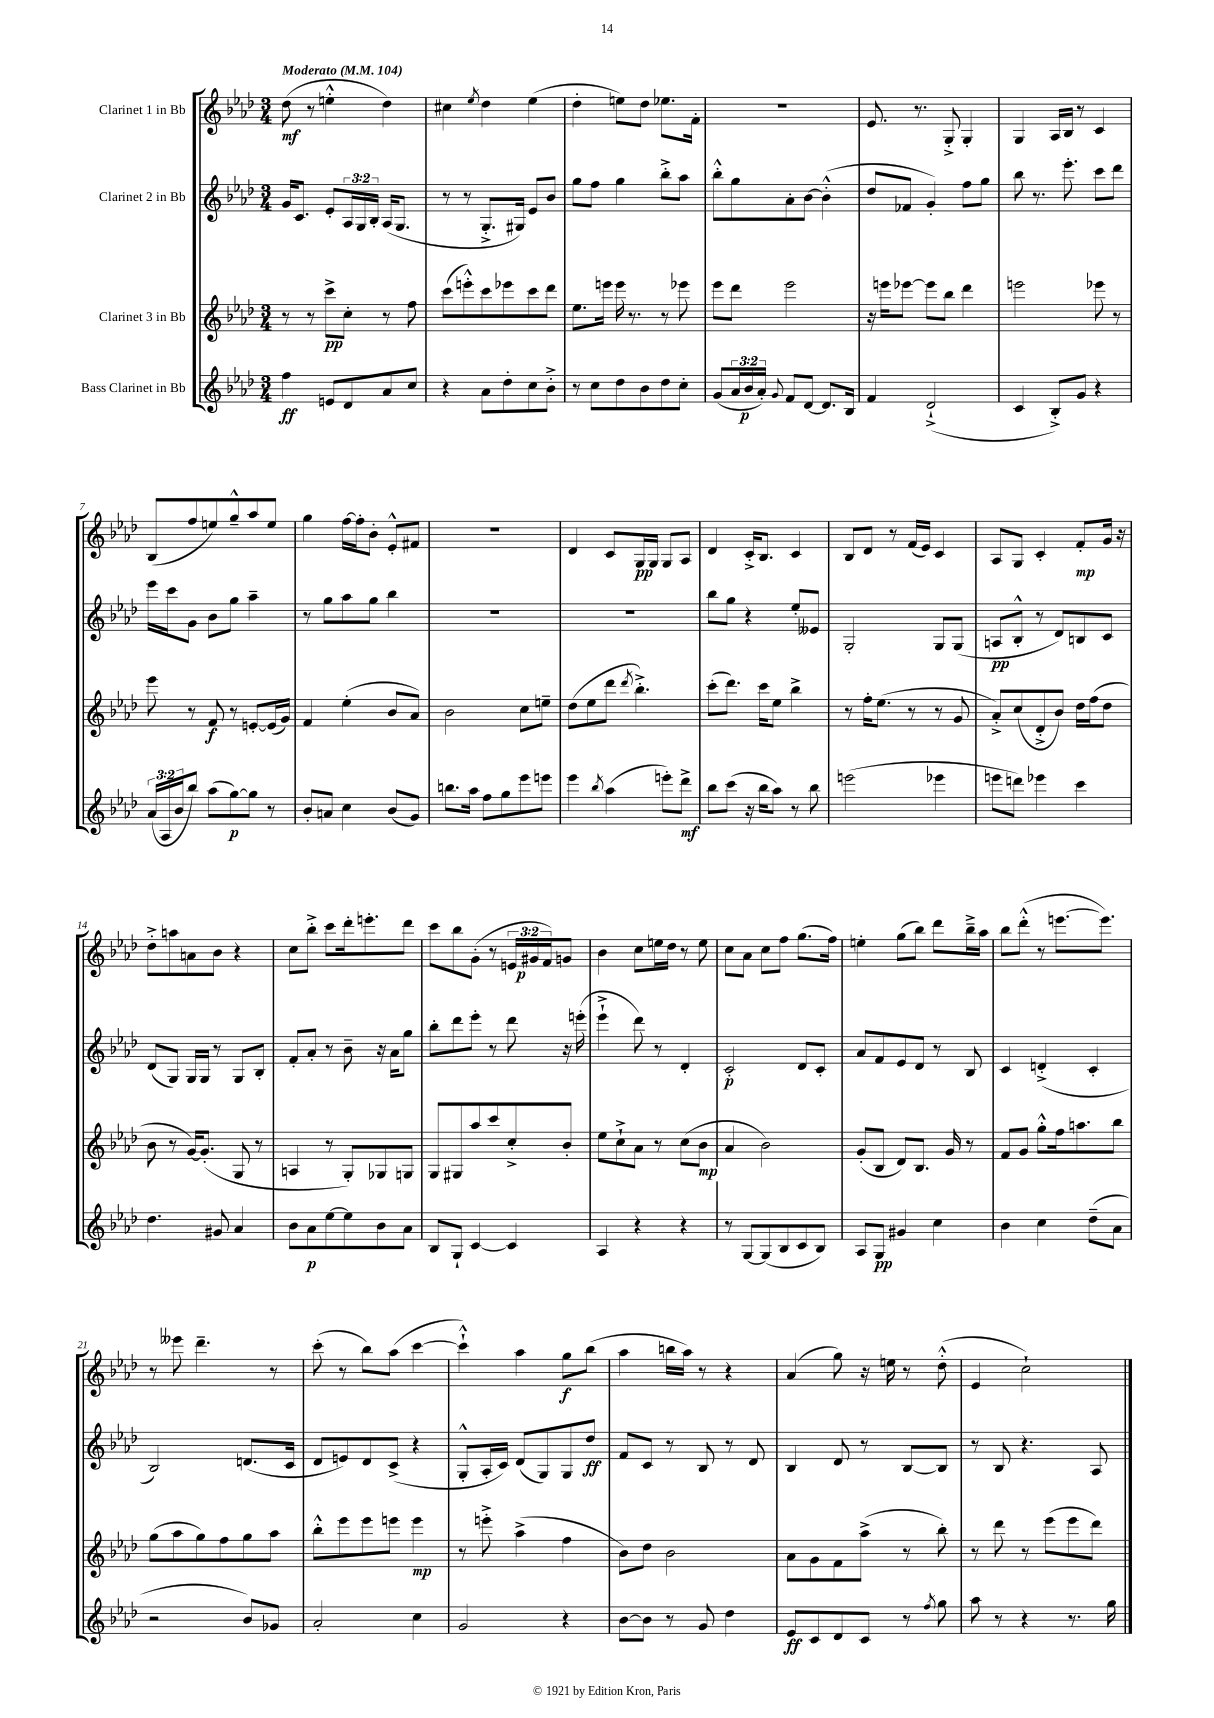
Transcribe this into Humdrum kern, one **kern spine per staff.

**kern	**kern	**kern	**kern
*staff4	*staff3	*staff2	*staff1
*clefG2	*clefG2	*clefG2	*clefG2
*k[b-e-a-d-]	*k[b-e-a-d-]	*k[b-e-a-d-]	*k[b-e-a-d-]
*M3/4	*M3/4	*M3/4	*M3/4
*MM104	*MM104	*MM104	*MM104
4ff\	8r	16g/LK	(8dd-\
.	.	8.c/J	.
.	8r	.	8r
8e/L	8ccc^\L	8e-'/L	4ee'^^\
8d-/	8cc'\J	24A-/L	.
.	.	24G/	.
.	.	24B-'/JJ	.
8a-/	8r	(16A-/LK	4dd-\)
.	.	8.G/J	.
8cc/J	8ff\	.	.
=	=	=	=
4r	(8ccc\L	8r	4cc#\
.	8eee'^^\)	8r	.
.	.	.	8qee-/
8a-\L	8ccc\	8.G'^/L	4dd-\
8dd-'\	8eee-\	.	.
.	.	16G#/Jk)	.
8cc\	8ccc\	8e-/L	(4ee-\
8b-'^\J	8ddd-\J	8b-/J	.
=	=	=	=
8r	8.ee-\L	8gg\L	4dd-'\
8cc\L	.	8ff\J	.
.	16eee\Jk	.	.
8dd-\	16eee\	4gg\	8ee\L)
.	8.r	.	.
8b-\	.	.	8dd-\J
8dd-\	8r	8bb-'^\L	8.ee-\L
8cc'\J	8eee-\	8aa-\J	.
.	.	.	16f'\Jk
=	=	=	=
(8g/L	8eee-\L	8bb-'^^\L	2.r
24a-/L	8ddd-\J	8gg\	.
24b-/	.	.	.
24a-'/JJ)	.	.	.
8qqg/	.	.	.
8f/L	2eee-\	8a-'\	.
[8d-/J	.	[8b-\J	.
8.d-/]L	.	(4b-'^^\]	.
16B-/Jk	.	.	.
=	=	=	=
4f/	16r	8dd-/L	8.e-/
.	16eee\LK	.	.
.	[8eee-\J	8f-/J	.
.	.	.	8.r
(2d-`^/	8eee-\]L	4g'/)	.
.	8bb-\J	.	8G'^/
.	4ddd-\	8ff\L	4G'/
.	.	8gg\J	.
=	=	=	=
4c/	2eee\	8bb-\	4G/
.	.	8.r	.
8B-'^/L)	.	.	16A-/LL
.	.	8.eee-'\	16B-/JJ
8g/J	.	.	8r
4r	8eee-\	8ccc\L	4c/
.	8r	8ddd-\J	.
=	=	=	=
(24a-/LL	8eee-\	16eee-\LL	(8B-/L
24A-/	.	.	.
.	.	16ccc\J	.
24b-/J	.	.	.
8bb-/J)	8r	8g\J	8ff/
(8aa-\L	8f/	8b-\L	8ee/)
[8gg\)	8r	8gg\J	8gg~^^/
8gg\]J	[8e'/L	4aa-~\	8aa-/
8r	(16e/]L	.	8ee/J
.	16g/JJ)	.	.
=	=	=	=
8b-'/L	4f/	8r	4gg\
8a/J	.	8gg\L	.
4cc\	(4ee-'\	8aa-\	[16ff\LL
.	.	.	16ff'\]J
.	.	8gg\J	8b-'\J
(8b-/L	8b-/L	4bb-\	8e-'^^/L
8g/J)	8a-/J)	.	8f#/J
=	=	=	=
8.bb\L	2b-\	2.r	2.r
16aa-\Jk	.	.	.
8ff\L	.	.	.
8gg\	.	.	.
8eee-\	8cc\L	.	.
8eee\J	8ee~\J	.	.
=	=	=	=
4eee-\	(8dd-\L	2.r	4d-/
.	8ee-\	.	.
8qbb-/	.	.	.
(4aa-\	8ddd-\J	.	8c/L
.	8qddd-/	.	.
.	4.bb-'^\)	.	16G/L
.	.	.	16G/JJ
8eee'\L)	.	.	8G/L
8ddd-^\J	.	.	8A-/J
=	=	=	=
8bb-\L	(8ccc'\L	8bb-\L	4d-/
(8ccc\J	8.ddd-\J)	8gg\J	.
16r	.	4r	16c'^/LK
16bb-\LK	16ccc\LK	.	8.B-/J
8aa-\J)	8ee-\J	.	.
8r	4bb-^\	8ee-'/L	4c/
8bb-\	.	8e--/J	.
=	=	=	=
(2eee\	8r	2G'/	8B-/L
.	16ff'\LK	.	8d-/J
.	(8.ee-\J	.	.
.	.	.	8r
.	8r	.	(16f/LL
.	.	.	16e-/JJ)
4eee-\	8r	8G/L	4c/
.	8g/	(8G/J	.
=	=	=	=
8eee\L	8a-'^/L)	8A/L	8A-/L
8ddd\J)	(8cc/	8B-'^^/J	8G/J
4eee-\	8d-'^/	8r	4c'/
.	8b-/J)	8d-/L)	.
4ccc\	16dd-\LL	8B/	8f'/L
.	(16ff\J	.	.
.	8dd-\J	8c/J	16g/Jk
.	.	.	16r
=	=	=	=
4.dd-\	8b-\	(8d-/L	8dd-'^\L
.	8r	8G/J)	8aa\
.	[16g/LK)	16G/LL	8a\
.	(8.g'/]J	16G/JJ	.
8g#/	.	8r	8b-\J
4a-/	8G/	8G/L	4r
.	8r	8B-'/J	.
=	=	=	=
8b-\L	4A/	8f'/L	8cc\L
8a-\	.	8a-'/J	8bb-'^\J
[8ee-\	8r	8r	8ccc\L
8ee-\]	8G'/L)	8b-~\	16ddd-'\k
.	.	.	8.eee'\
8b-\	8G-/	16r	.
.	.	16a-\LK	.
8a-\J	8G/J	8gg\J	8ddd-\J
=	=	=	=
8B-/L	8G/L	8bb-'\L	8ccc\L
8G`/J	8G#/	8ddd-\	8bb-\
[4c/	8aa-/	8eee-'\J	(8g'\J
.	8ccc/	8r	8r
4c/]	8cc'^/	8ddd-\	24e/LL
.	.	.	24g#/
.	.	.	24f/J)
.	8b-'/J	16r	8g/J
.	.	(16eee'\	.
=	=	=	=
4A-/	8ee-\L	4eee-`^\	4b-\
.	8cc`^\	.	.
4r	8a-\J	8ddd-\)	8cc\L
.	8r	8r	16ee\L
.	.	.	16dd-\JJ
4r	(8cc\L	4d-'/	8r
.	8b-\J	.	8ee\
=	=	=	=
8r	4a-/	2c'/	8cc\L
[8G/L	.	.	8a-\J
(8G/]	2b-\)	.	8cc\L
8B-/	.	.	8ff\J
8c/	.	8d-/L	(8.gg\L
8B-/J)	.	8c'/J	.
.	.	.	16ff\Jk)
=	=	=	=
8A-/L	(8g'/L	8a-/L	4ee'\
8G/J	8B-/J	8f/	.
4g#/	8d-/L)	8e-/	(8gg\L
.	8.B-/J	8d-/J	8bb-\J)
4cc\	.	8r	8ddd-\L
.	16g/	.	.
.	8r	8B-/	16bb-~^\L
.	.	.	16aa-\JJ
=	=	=	=
4b-\	8f/L	4c/	8bb-\L
.	8g/J	.	(8ddd-'^^\J
4cc\	8gg'^^\L	(4d'^/	8r
.	16ff\k	.	[8.eee\L
.	8.aa\	.	.
(8dd-~\L	.	4c'/	.
.	.	.	8.eee\]J)
8a-\J	8bb-\J	.	.
=	=	=	=
2r	(8gg\L	2B-/)	8r
.	8aa-\	.	8eee--\
.	8gg\)	.	4.ddd-~\
.	8ff\	.	.
8b-/L)	8gg\	(8.d/L	.
8g-/J	8aa-\J	.	8r
.	.	16c/Jk	.
=	=	=	=
2a-'/	8bb-'^^\L	8d-/L	(8ccc'\
.	8eee-\	8e/)	8r
.	8eee-\	8d-/	8bb-\L)
.	8eee\J	(8c^/J	(8aa-\J
4cc\	4eee\	4r	[4ccc\
=	=	=	=
2g/	8r	8G'^^/L	4ccc`^^\])
.	8eee'^\	16A-'/L	.
.	.	16c/JJ)	.
.	(4aa-^\	(8d-/L	4aa-\
.	.	8G/)	.
4r	4ff\	8G/	8gg\L
.	.	8dd-/J	(8bb-\J
=	=	=	=
[8b-\L	8b-\L)	8f/L	4aa-\
8b-\]J	8dd-\J	8c/J	.
8r	2b-\	8r	16bb\LL
.	.	.	16aa-\JJ)
8g/	.	8B-/	8r
4dd-\	.	8r	4r
.	.	8d-/	.
=	=	=	=
8e-/L	8a-\L	4B-/	(4a-/
8c/	8g\	.	.
8d-/	8f\	8d-/	8gg\)
8c/J	(8aa-^\J	8r	16r
.	.	.	16ee\
8r	8r	[8B-/L	8r
8qff/	.	.	.
8gg\	8bb-'\)	8B-/]J	(8dd-'^^\
=	=	=	=
8aa-\	8r	8r	4e-/
8r	8ddd-\	8B-/	.
4r	8r	4.r	2cc`\)
.	(8eee-\L	.	.
8.r	8eee-\	.	.
.	8ddd-\J)	8A-/	.
16gg\	.	.	.
==	==	==	==
*-	*-	*-	*-
